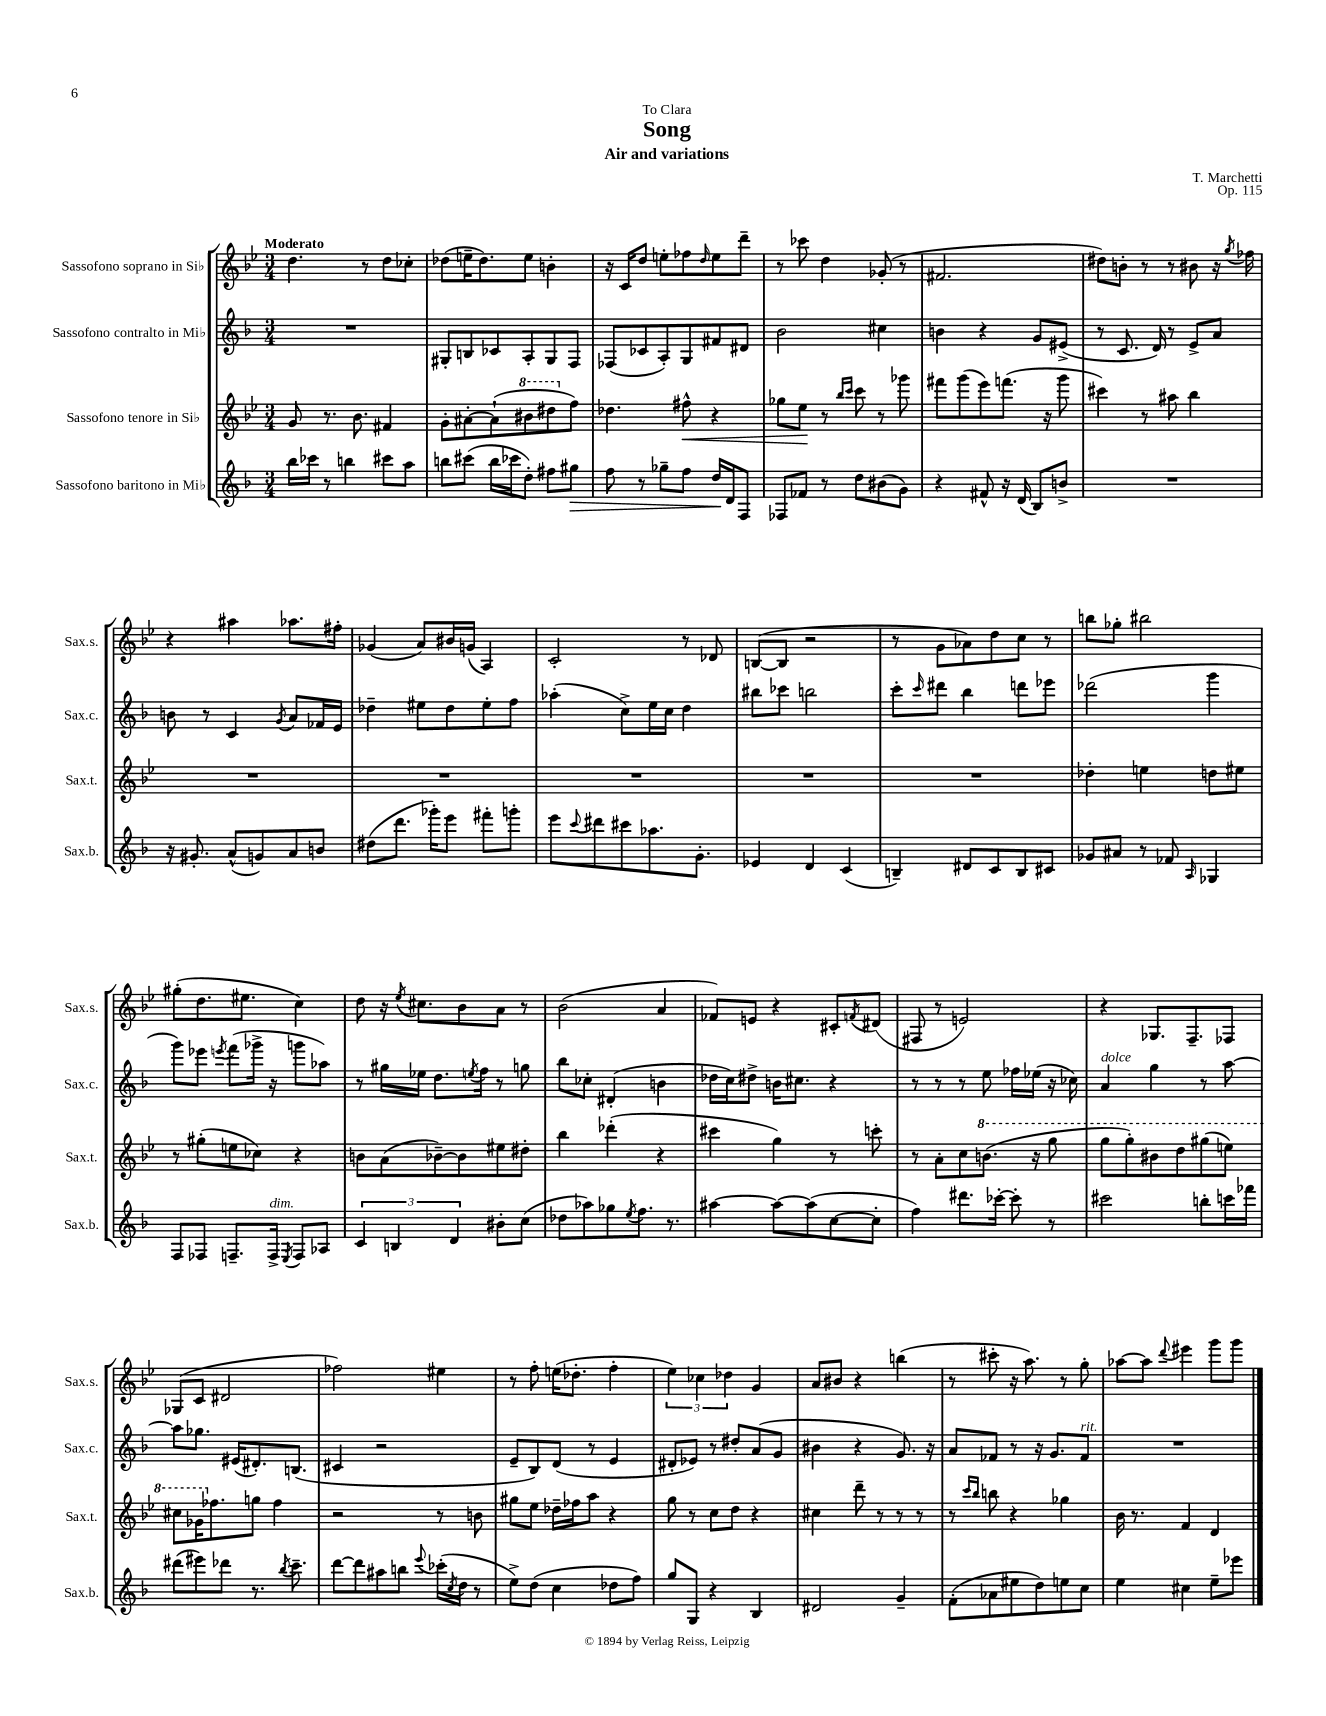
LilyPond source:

\header { title = "Song" composer = "T. Marchetti" subtitle = "Air and variations" dedication = "To Clara" opus = "Op. 115" }
<<
\new StaffGroup <<
\new Staff = "s0" \with { instrumentName = "Sassofono soprano in Sib" shortInstrumentName = "Sax.s." } {
    \clef treble \key bes \major \numericTimeSignature \time 3/4 \tempo "Moderato"
    d''4. r8 d''8 ces''8-. |
    des''8( e''16-- des''8.) e''8 b'4-. |
    r16 c'16 d''8 e''8-. fes''8 \grace { d''16 } e''8 d'''8-- |
    r8 ces'''8 d''4 ges'8-.( r8 |
    fis'2. |
    dis''8) b'8-. r8 r8 bis'8 r16 \acciaccatura { g''8 } fes''16 |
    r4 ais''4 aes''8. fis''16-. |
    ges'4( a'8) bis'16 g'16( a4) |
    c'2-. r8 des'8 |
    b8~( b8 r2 |
    r8 g'8 aes'8) d''8 c''8 r8 |
    b''8 ges''8-. bis''2 |
    gis''8-.( d''8. eis''8. c''4) |
    d''8 r16 \acciaccatura { ees''8 } cis''8. bes'8 a'8 r8 |
    bes'2( a'4 |
    fes'8) e'8 r4 cis'8-. \acciaccatura { f'8 } dis'8( |
    fis8 r8 e'2) |
    r4 ges8. f8.-- fes8 |
    ges8( c'8 dis'2 |
    fes''2) eis''4 |
    r8 f''8-. e''16( des''8.-. f''4-. |
    \tuplet 3/2 { ees''4) ces''4 des''4 } g'4 |
    a'8 bis'8 r4 b''4( |
    r8 cis'''8-. r16 a''8.) r8 g''8-. |
    aes''8~ aes''8 \appoggiatura { d'''8 } eis'''4 g'''8 g'''8 \bar "|." |
}
\new Staff = "s1" \with { instrumentName = "Sassofono contralto in Mib" shortInstrumentName = "Sax.c." } {
    \clef treble \key f \major \numericTimeSignature \time 3/4
    R2. |
    gis8-. b8 ces'8 a8-. gis8 f8 |
    fes8( ces'8 a8-.) g8 fis'8 dis'8 |
    bes'2 cis''4 |
    b'4 r4 g'8 eis'8->( |
    r8 c'8. d'16) r8 e'8-> a'8 |
    b'8 r8 c'4 \acciaccatura { g'8 } a'8 fes'16 e'16 |
    des''4-- eis''8 des''8 eis''8-. f''8 |
    aes''4-.( c''8->) e''16 c''16 d''4 |
    bis''8 ces'''8 b''2 |
    c'''8-. \grace { c'''16 } dis'''8 bes''4 d'''8 ees'''8 |
    des'''2( g'''4 |
    g'''8) ees'''8 \acciaccatura { e'''8 } f'''8( ges'''16-> r16 g'''8 aes''8) |
    r8 gis''16 ees''16 d''8. \acciaccatura { e''8 } f''16 r8 g''8 |
    bes''8 ces''8-. dis'4-.( b'4 |
    des''16 c''16) dis''8-> b'16 cis''8. r4 |
    r8 r8 r8 e''8 fes''16 ees''16( r16 ces''16) |
    a'4^\markup { \italic "dolce" } g''4 r8 a''8~ |
    a''8 ges''8. eis'16( dis'8.-.) b8.( |
    cis'4 r2 |
    e'8-- bes8) d'8( r8 e'4 |
    dis'8-. ees'8) r8 dis''8-. a'8( g'8 |
    bis'4 r4 g'8.) r16 |
    a'8 fes'8 r8 r16 g'8. fes'8^\markup { \italic "rit." } |
    R2. \bar "|." |
}
\new Staff = "s2" \with { instrumentName = "Sassofono tenore in Sib" shortInstrumentName = "Sax.t." } {
    \clef treble \key bes \major \numericTimeSignature \time 3/4
    g'8 r8. bes'8. fis'4 |
    g'8-. ais'8~-. ais'8-!( \ottava #1 bis''8 dis'''8 \ottava #0 f''8) |
    des''4. fis''8-^\< r4 |
    ges''8 ees''8\! r8 \grace { bes''16 c'''16 } c'''8 r8 ges'''8 |
    fis'''8 g'''8( ees'''8) f'''8.( r16 g'''8 |
    cis'''4) r8 ais''8 bes''4 |
    R2. |
    R2. |
    R2. |
    R2. |
    R2. |
    des''4-. e''4 d''8 eis''8 |
    r8 gis''8-.( e''8 ces''8) r4 |
    b'8 a'8( bes'8~--) bes'8 eis''8 dis''8-. |
    bes''4 des'''4-.( r4 |
    cis'''4 g''4) r8 c'''8-. |
    r8 a'8-. c''8 \ottava #1 b''8.( r16 g'''8 |
    g'''8 g'''8-.) bis''8 d'''8 gis'''8( e'''8) |
    cis'''8 ges''16 \ottava #0 fes''8. g''8 fes''4 |
    r2 r8 b'8 |
    gis''8 ees''8 des''16-- fes''16 a''8 r4 |
    g''8 r8 c''8 d''8 r4 |
    cis''4 d'''8-- r8 r8 r8 |
    r8 \grace { c'''16 bes''16 } b''8 r4 ges''4 |
    bes'16 r8. f'4 d'4 \bar "|." |
}
\new Staff = "s3" \with { instrumentName = "Sassofono baritono in Mib" shortInstrumentName = "Sax.b." } {
    \clef treble \key f \major \numericTimeSignature \time 3/4
    bes''16 ces'''16 r8 b''4 cis'''8 a''8 |
    b''8 cis'''8( b''16 ces'''16 d''8-.) fis''8 gis''8\> |
    f''8 r8 ges''8-- f''8 d''16\! d'16 f8 |
    fes8 fes'8 r8 d''8 bis'8( g'8) |
    r4 fis'8-^ r16 d'16( bes8) b'8-> |
    R2. |
    r16 gis'8.-. a'8-^( g'8) a'8 b'8 |
    dis''8( d'''8. ges'''16-.) e'''8 fis'''8-. g'''8-. |
    e'''8 \appoggiatura { c'''8 } dis'''8 cis'''8 aes''8. g'8.-. |
    ees'4 d'4 c'4( |
    b4--) dis'8 c'8 b8 cis'8 |
    ges'8 ais'8 r8 fes'8 \grace { a16 } ges4 |
    f8 fes8 f8.-- f16->^\markup { \italic "dim." } \acciaccatura { e8 } f8 aes8 |
    \tuplet 3/2 { c'4 b4 d'4 } bis'8-. c''8( |
    des''8 aes''8) ges''8 \acciaccatura { e''8 } f''8. r8. |
    ais''4~ ais''8~ ais''8( c''8~ c''8-. |
    f''4) dis'''8. ces'''16~-. ces'''8-. r8 |
    cis'''2 b''8-. c'''16 fes'''16 |
    dis'''8( eis'''8) des'''8 r8. \acciaccatura { bes''8 } c'''8.-- |
    d'''8~ d'''8 ais''8 b''8 \appoggiatura { e'''8 } ces'''16-.( \acciaccatura { c''8 } d''16 r8 |
    e''8->) d''8( c''4 des''8 f''8) |
    g''8 g8 r4 bes4 |
    dis'2 g'4-- |
    f'8-.( aes'8 eis''8 d''8) e''8 c''8 |
    e''4 cis''4 e''8-- ees'''8 \bar "|." |
}
>>
>>
\layout { \context { \Score \remove "Bar_number_engraver" } }
